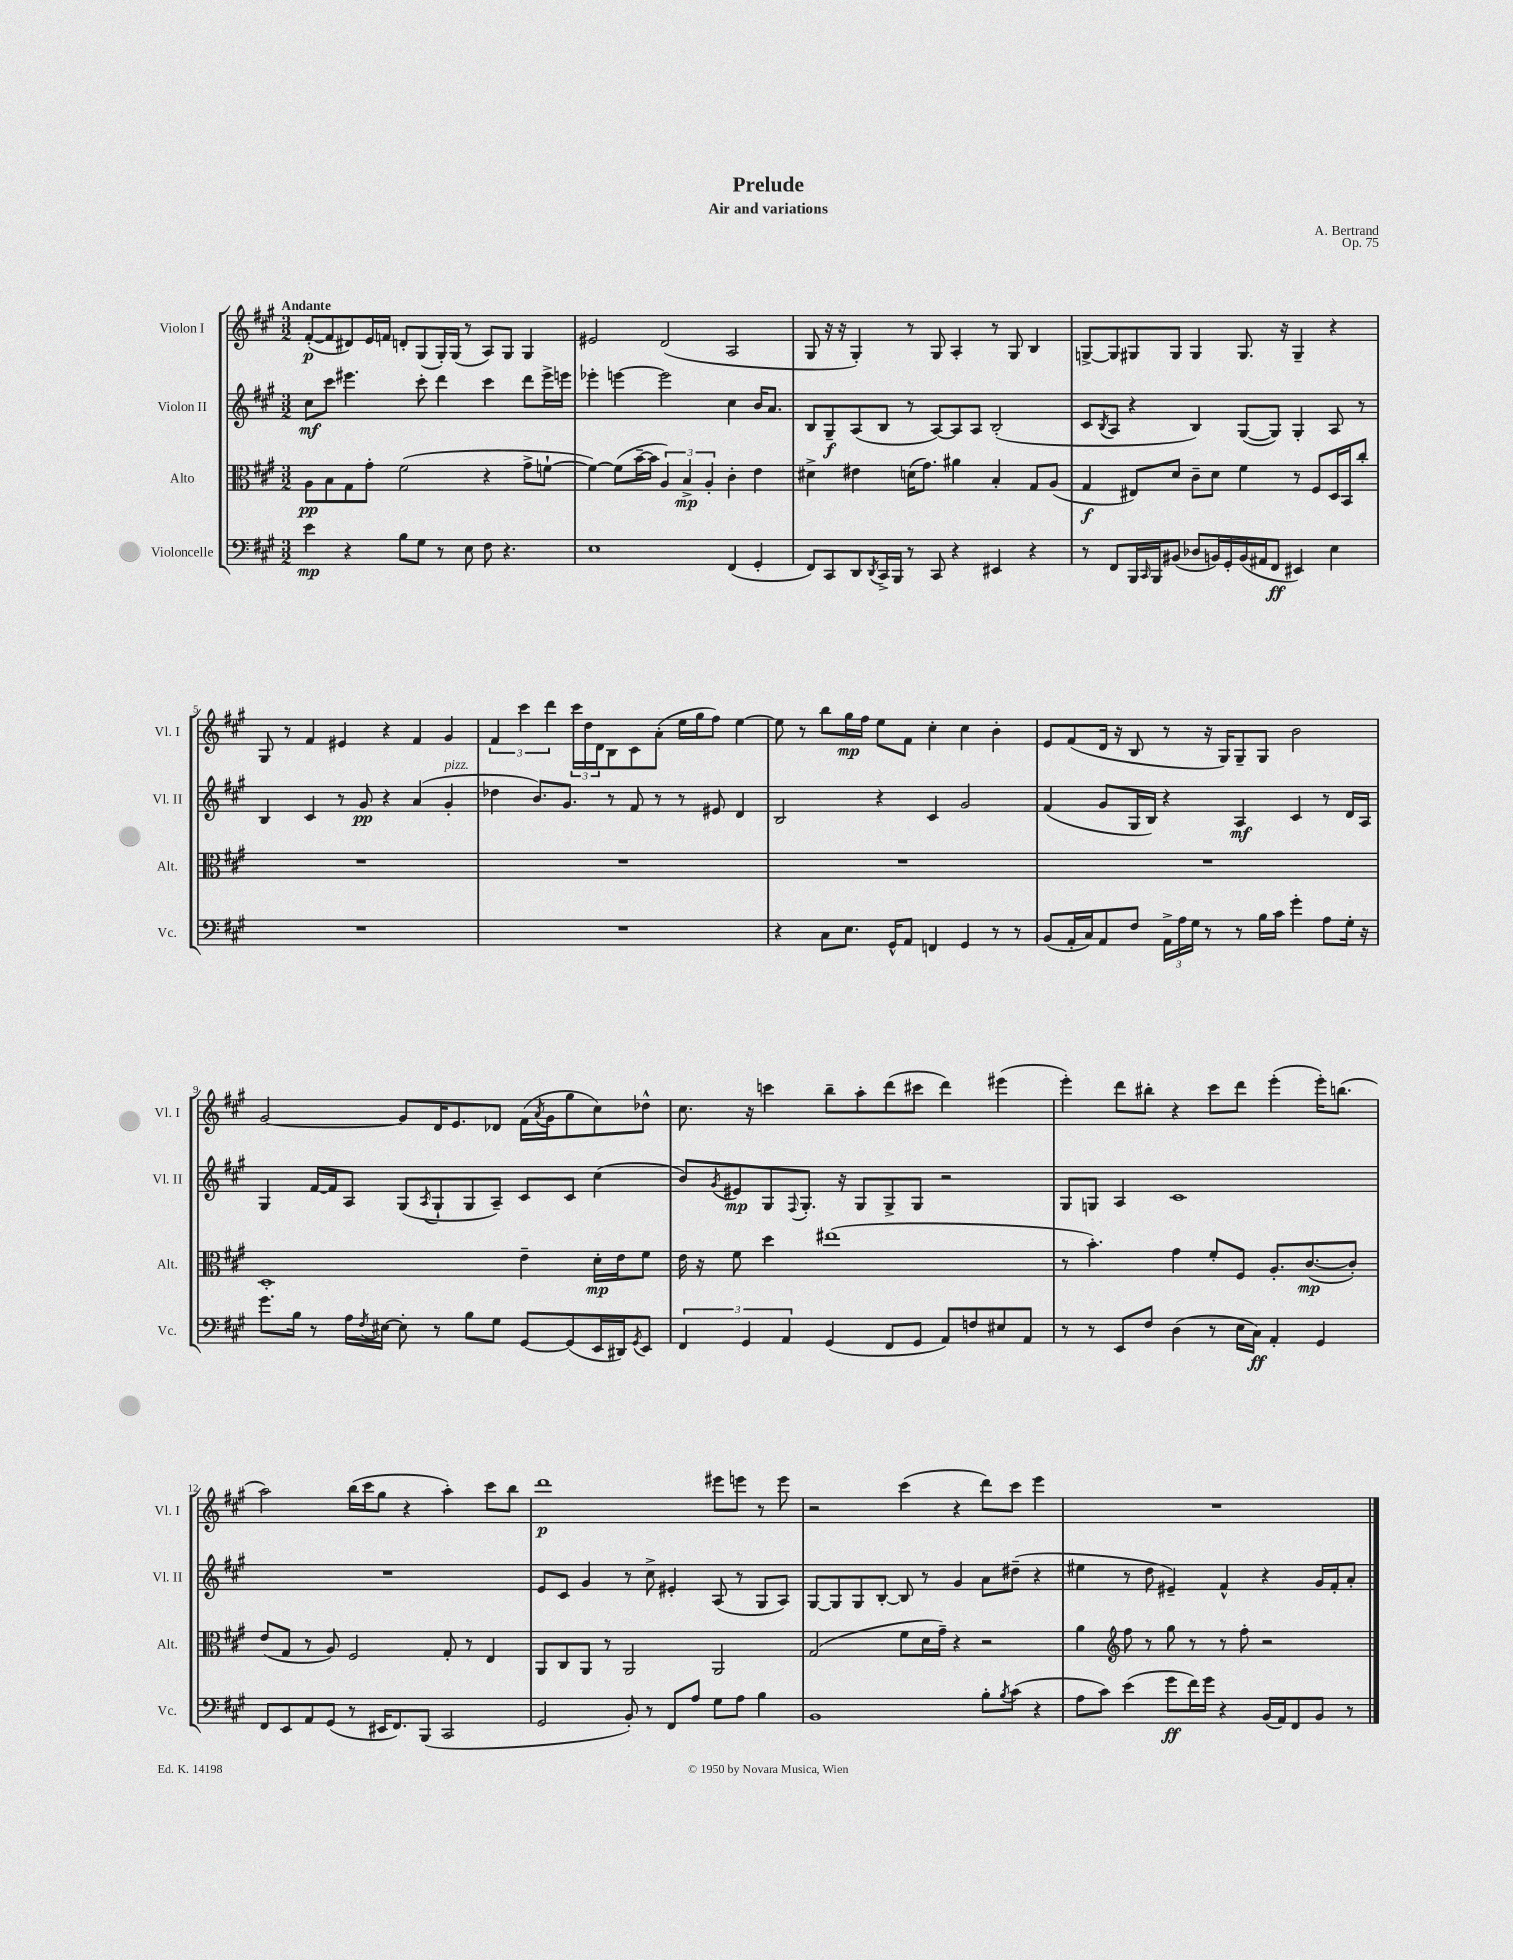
\header { title = "Prelude" composer = "A. Bertrand" subtitle = "Air and variations" opus = "Op. 75" }
<<
\new StaffGroup <<
\new Staff = "s0" \with { instrumentName = "Violon I" shortInstrumentName = "Vl. I" } {
    \clef treble \key a \major \numericTimeSignature \time 3/2 \tempo "Andante"
    fis'8~-.\p( fis'8 dis'8) e'16 f'16 d'8-. gis8( gis16-.) gis16( r8 a8) gis8 gis4 |
    eis'2 d'2( a2 |
    gis8 r16 r16 gis4-.) r8 gis8 a4-. r8 gis8 b4 |
    g8~-> g8 gis8 gis8 gis4 gis8. r16 gis4-- r4 |
    gis8 r8 fis'4 eis'4 r4 fis'4 gis'4 |
    \tuplet 3/2 { fis'4 cis'''4 d'''4 } \tuplet 3/2 { cis'''16 d''16 d'16 } b8 cis'8 a'8-.( e''16 gis''16 fis''8) e''4~ |
    e''8 r8 b''8 gis''16\mp fis''16 e''8 fis'8 cis''4-. cis''4 b'4-. |
    e'8 fis'8( d'16 r16 b8 r8 r16 gis16) gis8-- gis8 b'2 |
    gis'2~ gis'8 d'16 e'8. des'8 fis'16( \acciaccatura { a'8 } gis'16 gis''8 cis''8) des''8-^ |
    cis''8. r16 c'''4 b''8-- a''8-. d'''8( cis'''8 d'''4) eis'''4( |
    e'''4-.) d'''8 bis''8-. r4 cis'''8 d'''8 e'''4-.( e'''16-.) b''8.( |
    a''2) b''16( cis'''16 gis''8 r4 a''4-.) cis'''8 b''8 |
    d'''1\p eis'''8 e'''8 r8 e'''8 |
    r2 cis'''4( r4 d'''8) cis'''8 e'''4 |
    R1. \bar "|." |
}
\new Staff = "s1" \with { instrumentName = "Violon II" shortInstrumentName = "Vl. II" } {
    \clef treble \key a \major \numericTimeSignature \time 3/2
    cis''8\mf cis'''8 eis'''4. cis'''8-. d'''4 cis'''4 d'''8 eis'''16-> e'''16 |
    ees'''4-. e'''4~ e'''2 cis''4 b'16 a'8. |
    b8 gis8--\f a8( b8 r8 a8~) a8 a8 b2-.( |
    cis'8 \acciaccatura { b8 } a8 r4 b4) gis8~( gis8) gis4-. a8 r8 |
    b4 cis'4 r8 gis'8\pp r4 a'4( gis'4-.^\markup { \italic "pizz." } |
    des''4 b'8.) gis'8. r8 fis'8 r8 r8 eis'8 d'4 |
    b2 r4 cis'4 gis'2 |
    fis'4( gis'8 gis16 b16) r4 a4\mf cis'4 r8 d'16 a16 |
    gis4 fis'16~ fis'16 a8 gis8( \acciaccatura { a8 } gis8-! gis8 a8--) cis'8 cis'8 cis''4( |
    b'8) \acciaccatura { gis'8 } eis'8\mp gis8 \appoggiatura { fis8 } gis8.-. r16 gis8 gis8-> gis8 r2 |
    gis8 g8 a4 cis'1 |
    R1. |
    e'8 cis'8 gis'4 r8 cis''8-> eis'4-. a8( r8 gis8 a8) |
    gis8~ gis8 gis8 b8~-. b8 r8 gis'4 a'8 dis''8--( r4 |
    eis''4 r8 d''8 eis'4--) fis'4-^ r4 gis'16 fis'16-. a'8-. \bar "|." |
}
\new Staff = "s2" \with { instrumentName = "Alto" shortInstrumentName = "Alt." } {
    \clef alto \key a \major \numericTimeSignature \time 3/2
    a8\pp b8 gis8 gis'8-. fis'2( r4 gis'8-> f'8~-! |
    f'4~) f'8( b'16~-- b'16 \tuplet 3/2 { a4) b4->\mp a4-. } cis'4-. e'4 |
    dis'4-> eis'4 d'16( gis'8.) ais'4 b4-. gis8 a8( |
    gis4\f eis8) d'8 cis'8-- d'8 fis'4 r8 fis8 d16 b,16 cis''8-. |
    R1. |
    R1. |
    R1. |
    R1. |
    d1-. e'4-- d'16-.\mp e'16 fis'8 |
    e'16 r16 fis'8 d''4 eis''1( |
    r8 b'4.-.) gis'4 fis'8-. fis8 a8.-. cis'8.~\mp( cis'8-.) |
    e'8( gis8 r8 a8) fis2 gis8-. r8 e4 |
    a,8 cis8 a,8 r8 a,2 a,2 |
    gis2( fis'8 d'16 gis'16--) r4 r2 |
    a'4 \clef treble fis''8 r8 gis''8 r8 r8 fis''8-. r2 \bar "|." |
}
\new Staff = "s3" \with { instrumentName = "Violoncelle" shortInstrumentName = "Vc." } {
    \clef bass \key a \major \numericTimeSignature \time 3/2
    e'4\mp r4 b8 gis8 r8 e8 fis8 r4. |
    e1 fis,4( gis,4-. |
    fis,8) cis,8 d,8 \acciaccatura { d,8 } cis,16-> b,,16 r8 cis,8 r4 eis,4 r4 |
    r8 fis,8 b,,16 \grace { cis,16 } b,,16 bis,8( des8 b,16) gis,16-. b,16( ais,16 fis,8\ff eis,4) e4 |
    R1. |
    R1. |
    r4 cis8 e8. gis,16-^ a,8 f,4 gis,4 r8 r8 |
    b,8( a,16-. cis16) a,8 fis8 \tuplet 3/2 { a,16-> a16 gis16 } r8 r8 b16 cis'16 gis'4-. a8 gis16-. r16 |
    gis'8. b16 r8 a16 \acciaccatura { fis8 } eis16~ eis8-. r8 b8 gis8 gis,8~ gis,8( e,16 dis,16) \acciaccatura { gis,8 } e,8 |
    \tuplet 3/2 { fis,4 gis,4 a,4 } gis,4( fis,8 gis,8 a,8) f8 eis8 a,8 |
    r8 r8 e,8 fis8 d4( r8 e16 cis16\ff) a,4-. gis,4 |
    fis,8 e,8 a,8 gis,8( r8 eis,16 fis,8.) b,,8( cis,2 |
    gis,2 b,8-.) r8 fis,8 a8 gis8 a8 b4 |
    b,1 b8-. \acciaccatura { b8 } cis'8( r4 |
    a8 cis'8) e'4( gis'8\ff fis'16) gis'16 r4 b,16( a,16) fis,8 b,8 r8 \bar "|." |
}
>>
>>
